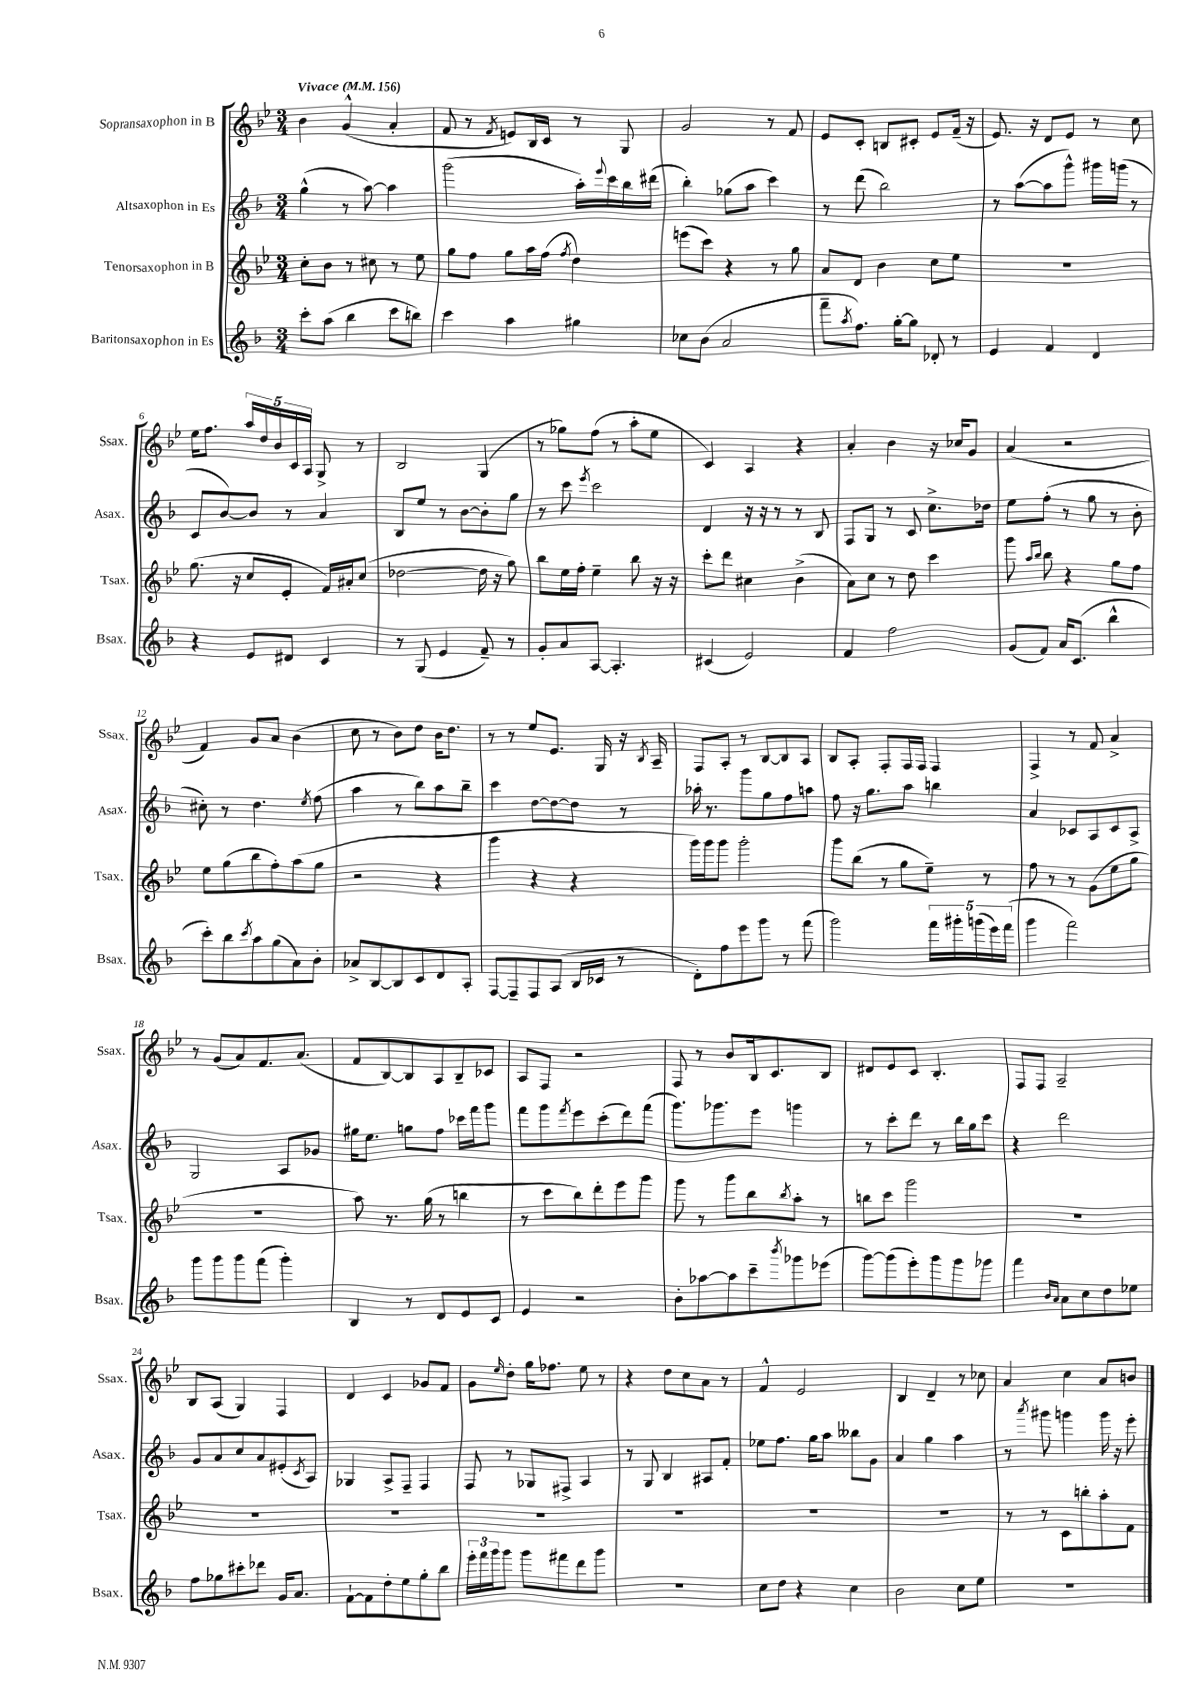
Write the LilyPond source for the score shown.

<<
\new StaffGroup <<
\new Staff = "s0" \with { instrumentName = "Sopransaxophon in B" shortInstrumentName = "Ssax." } {
    \clef treble \key bes \major \numericTimeSignature \time 3/4 \tempo "Vivace" 4 = 156
    bes'4 g'4-^( a'4-. |
    f'8 r8 \acciaccatura { f'8 } e'8) bes16 c'16 r8 g8 |
    g'2 r8 f'8 |
    ees'8 c'8-. b8 cis'8-. ees'8 f'16--( r16 |
    ees'8.) r16 d'8 ees'8 r8 c''8 |
    ees''16 f''8. \tuplet 5/4 { a''16 d''16 bes'16 c'16 a16 } g8-> r8 |
    bes2 g4( |
    r8 ges''8) f''8( r8 a''8-. ees''8 |
    c'4) a4 r4 |
    a'4-. bes'4 r16 ces''16 g'8 |
    a'4( r2 |
    f'4) g'8 a'8 bes'4( |
    c''8 r8 bes'8) d''8 bes'16 d''8. |
    r8 r8 ees''8 ees'8. g16 r16 \acciaccatura { bes8 } a16-- |
    f8 a8-. r8 bes8~ bes8 a8 |
    bes8 a8-. f8-. f16 f16 f4 |
    f4-> r8 f'8 a'4-> |
    r8 g'8( a'8) f'8. a'8.( |
    f'8 bes8~) bes8 a8 bes8-- ces'8 |
    a8 f8 r2 |
    f8 r8 bes'8 bes16 c'8. bes8 |
    dis'8 ees'8 c'8 bes4.-. |
    f8 f8 a2-- |
    bes8 a8( g4) f4 |
    d'4 c'4 ges'8 f'8 |
    g'8 \grace { ees''16 } d''8-. g''16 fes''8. ees''8 r8 |
    r4 d''8 c''8 a'8 r8 |
    f'4-^ ees'2 |
    bes4 d'4-- r8 ces''8 |
    a'4 c''4 a'8 b'8 \bar "|." |
}
\new Staff = "s1" \with { instrumentName = "Altsaxophon in Es" shortInstrumentName = "Asax." } {
    \clef treble \key f \major \numericTimeSignature \time 3/4
    g''4-^( r8 a''8~) a''4 |
    g'''2( a''16-.) \appoggiatura { e'''8 } c'''16 bes''16 dis'''16( |
    bes''4-.) ges''8( a''8 c'''4) |
    r8 d'''8( bes''2) |
    r8 a''8~( a''8 g'''8-^) gis'''16 g'''16( r8 |
    c'8 bes'8~) bes'8 r8 a'4 |
    bes8 e''8 r8 bes'8~ bes'8-. g''8 |
    r8 c'''8 \acciaccatura { e'''8 } c'''2 |
    d'4 r16 r16 r8 r8 bes8 |
    f8 g8 r8 c'8 c''8.-> des''16 |
    e''8 f''8-.( r8 g''8 r8 bes'8-. |
    cis''8-.) r8 d''4. \acciaccatura { e''8 } f''8( |
    a''4 r8 bes''8) a''8 bes''8-- |
    c'''4 d''8~ d''8~ d''8 r8 |
    aes''16-. r8. g'''8 g''8 f''8 a''8 |
    f''8 r16 g''8. a''8 b''4 |
    a'4 ces'8 a8 ces'8 a8-> |
    g2 a8 ges'8 |
    gis''16 e''8. g''8 f''8 ces'''16 f'''16 g'''8 |
    f'''8 g'''8 \acciaccatura { f'''8 } e'''8 c'''8-.( d'''8) f'''8( |
    g'''8.) ges'''8. e'''8 g'''4 |
    r8 c'''8-. d'''8 r8 bes''16 g''16 c'''8 |
    r4 d'''2 |
    g'8 a'8 c''8 a'8 eis'8-.( \acciaccatura { c'8 } a8) |
    ges4 a8-> f8-- f4 |
    f8 r8 ges8 fis8-> a4 |
    r8 g8 bes4 ais8 f'8-. |
    ees''8 f''8. g''16 a''8 beses''8 g'8 |
    a'4 g''4 a''4 |
    r8 \acciaccatura { a'''8 } gis'''8 g'''4 g'''16 r16 e'''8-. \bar "|." |
}
\new Staff = "s2" \with { instrumentName = "Tenorsaxophon in B" shortInstrumentName = "Tsax." } {
    \clef treble \key bes \major \numericTimeSignature \time 3/4
    c''8-. bes'8 r8 cis''8 r8 ees''8 |
    g''8 f''8 g''8 a''16 f''16( \acciaccatura { f''8 } d''4) |
    e'''8( c'''8) r4 r8 g''8 |
    a'8 d'8 bes'4 c''8 ees''8 |
    R2. |
    g''8.( r16 c''8 ees'8-. f'16) ais'16-. c''8( |
    des''2~ des''16 r16 g''8) |
    bes''8 ees''16 f''16-. ees''4-- bes''8 r16 r16 |
    c'''8-. d'''8 cis''4 bes'4->( |
    a'8) c''8 r8 d''8 c'''4 |
    g'''8 \grace { a''16 bes''16 } bes''8 r4 g''8 f''8 |
    ees''8 g''8( bes''8 f''8-.) a''8( g''8 |
    r2 r4 |
    g'''4 r4 r4 |
    g'''16) g'''16 g'''8 g'''2-. |
    g'''8 bes''8( r8 g''8 ees''8--) r8 |
    f''8 r8 r8 g'8( ees''8 g''8 |
    R2. |
    a''8) r8. g''16( r8 b''4 |
    r8 c'''8 bes''8) d'''8-. ees'''8 g'''8 |
    g'''8 r8 g'''8 bes''8 \acciaccatura { bes''8 } a''8-. r8 |
    b''8 c'''8 g'''2 |
    R2. |
    R2. |
    R2. |
    R2. |
    R2. |
    R2. |
    R2. |
    r8 r8 c'8 b''8-. a''8-. f'8 \bar "|." |
}
\new Staff = "s3" \with { instrumentName = "Baritonsaxophon in Es" shortInstrumentName = "Bsax." } {
    \clef treble \key f \major \numericTimeSignature \time 3/4
    c'''8-. a''8( bes''4 c'''8 b''8) |
    c'''4 a''4 gis''4 |
    ces''8 bes'8( a'2 |
    f'''8-- \acciaccatura { a''8 } f''8.) g''16~-. g''8 des'8-. r8 |
    e'4 f'4 d'4 |
    r4 e'8 dis'8 c'4 |
    r8 g8( e'4 f'8--) r8 |
    g'8-. a'8 a8~ a4.-. |
    cis'4( e'2) |
    f'4 f''2 |
    g'8( f'8) a'16 c'8.( bes''4-^ |
    c'''8-.) bes''8 \acciaccatura { c'''8 } a''8 g''8( a'8) bes'8-. |
    aes'8-> bes8~ bes8 c'8 d'8 a8-. |
    f8~ f8-- f8 a8( bes16 ces'16 r8 |
    d'8-.) f''8 e'''8 g'''8 r8 f'''8( |
    g'''2) \tuplet 5/4 { f'''16 gis'''16-. g'''16( e'''16) f'''16( } |
    g'''4 f'''2) |
    g'''8 g'''8 g'''8 f'''8( g'''4-.) |
    bes4 r8 d'8 e'8 c'8 |
    e'4 r2 |
    bes'8-. aes''8~ aes''8 c'''8-- \acciaccatura { bes'''8 } ges'''8 ees'''8( |
    g'''8~) g'''8( e'''8-.) g'''8 g'''8 ges'''8 |
    f'''4 \grace { bes'16 a'16 } a'8 c''8 d''8 ees''8 |
    f''8 ges''8 cis'''8-. des'''8 g'16 a'8. |
    f'8~-! f'8 d''8-. e''8 g''8-. bes''8 |
    \tuplet 3/2 { e'''16-. f'''16 g'''16 } g'''8 g'''8 fis'''8 d'''8 g'''8 |
    R2. |
    c''8 d''8 r4 c''4 |
    bes'2 c''8 e''8 |
    R2. \bar "|." |
}
>>
>>
